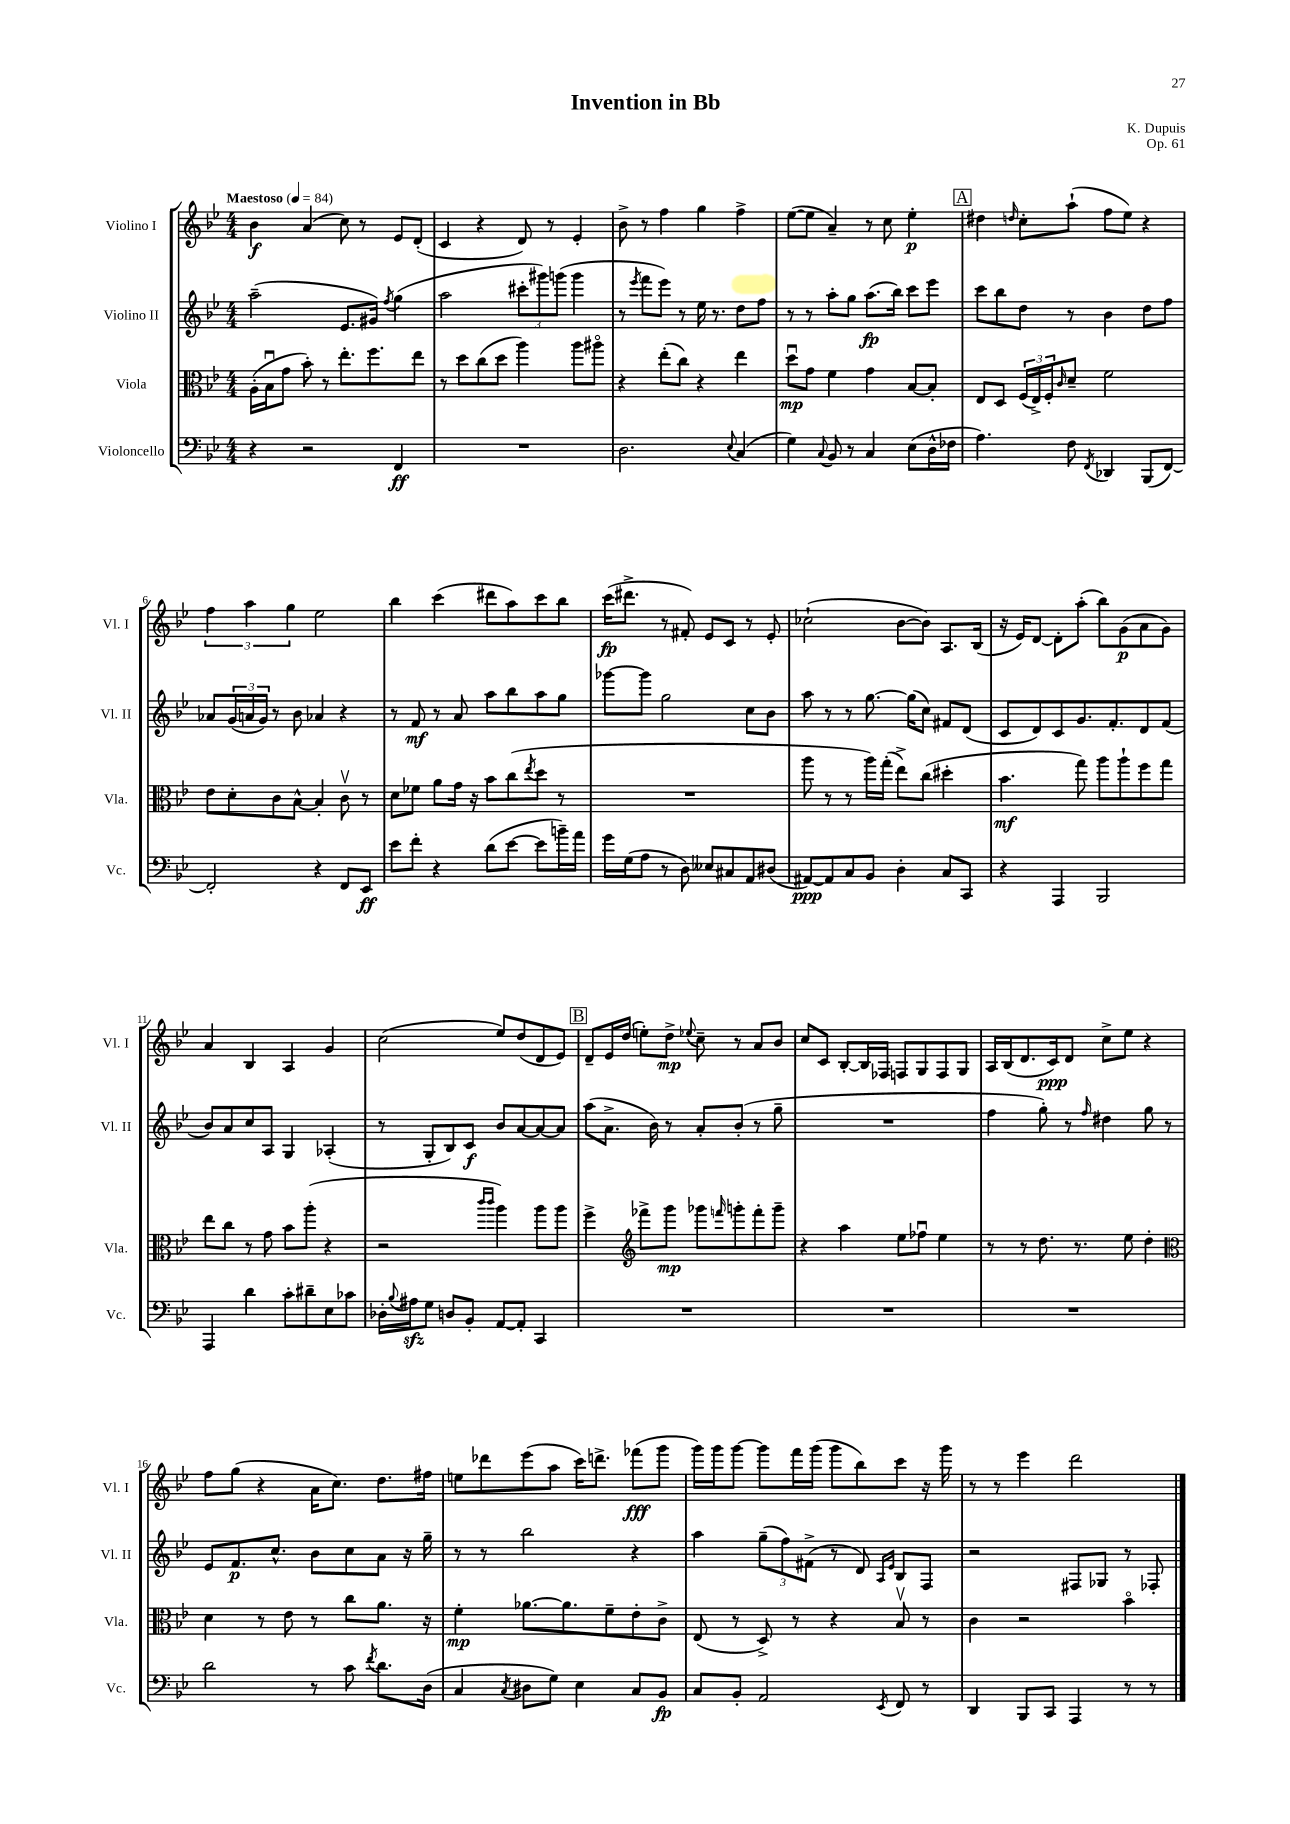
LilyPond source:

\header { title = "Invention in Bb" composer = "K. Dupuis" opus = "Op. 61" }
<<
\new StaffGroup <<
\new Staff = "s0" \with { instrumentName = "Violino I" shortInstrumentName = "Vl. I" } {
    \clef treble \key bes \major \numericTimeSignature \time 4/4 \tempo "Maestoso" 4 = 84
    bes'4\f a'4( c''8) r8 ees'8 d'8-.( |
    c'4 r4 d'8) r8 ees'4-. |
    bes'8-> r8 f''4 g''4 f''4-> |
    ees''8~( ees''8 a'4--) r8 c''8 ees''4-.\p |
    \mark \markup { \box "A" } dis''4 \grace { d''16 } c''8-. a''8-!( f''8 ees''8) r4 |
    \tuplet 3/2 { f''4 a''4 g''4 } ees''2 |
    bes''4 c'''4( dis'''8 a''8) c'''8 bes''8 |
    c'''16\fp( dis'''8.-> r8 fis'8-.) ees'8 c'8 r8 ees'8-. |
    ces''2-!( bes'8~ bes'8) a8. bes16( |
    r16 ees'16) d'8~ d'8-. a''8-.( bes''8) g'8\p( a'8 g'8) |
    a'4 bes4 a4 g'4 |
    c''2( ees''8) d''8( d'8 ees'8) |
    \mark \markup { \box "B" } d'8-- ees'16 d''16( e''8-.) d''8->\mp \appoggiatura { ees''8 } c''8-- r8 a'8 bes'8 |
    c''8 c'8 bes8~-. bes16 fes16 f8 g8 f8 g8 |
    a16 bes16( d'8. c'16\ppp) d'8 c''8-> ees''8 r4 |
    f''8 g''8( r4 a'16 c''8.) d''8. fis''16 |
    e''8 des'''8 ees'''8( a''8 c'''16) d'''8.-> fes'''8\fff( g'''8 |
    g'''16) g'''16 g'''8~ g'''8 f'''16 g'''16( g'''8 bes''8) c'''8 r16 g'''16 |
    r8 r8 ees'''4 d'''2 \bar "|." |
}
\new Staff = "s1" \with { instrumentName = "Violino II" shortInstrumentName = "Vl. II" } {
    \clef treble \key bes \major \numericTimeSignature \time 4/4
    a''2--( ees'8. gis'16) \acciaccatura { f''8 } g''4( |
    a''2 \tuplet 3/2 { cis'''8-. gis'''8) g'''8( } g'''4 |
    r8 \acciaccatura { ees'''8 } f'''8 ees'''8) r8 ees''16 r8. d''8 f''8 |
    r8 r8 a''8-. g''8 a''8.\fp( bes''16) c'''8 ees'''8 |
    \mark \markup { \box "A" } c'''8 bes''8 d''8 r8 bes'4 d''8 f''8 |
    aes'8 \tuplet 3/2 { g'16( a'16 g'16) } r8 bes'8 aes'4 r4 |
    r8 f'8\mf r8 a'8 a''8 bes''8 a''8 g''8 |
    ges'''8~ ges'''8 g''2 c''8 bes'8 |
    a''8 r8 r8 g''8.~ g''16( c''8) fis'8 d'8( |
    c'8 d'8) c'8 g'8. f'8.-. d'8 f'8( |
    bes'8) a'8 c''8 a8 g4 aes4-.( |
    r8 g8-. bes8) c'8\f bes'8 a'8~ a'8~ a'8 |
    \mark \markup { \box "B" } a''8( a'8.-> bes'16) r8 a'8-. bes'8-.( r8 g''8-- |
    R1 |
    f''4 g''8-.) r8 \grace { f''16 } dis''4 g''8 r8 |
    ees'8 f'8.\p c''8.-^ bes'8 c''8 a'8 r16 g''16-- |
    r8 r8 bes''2 r4 |
    a''4 \tuplet 3/2 { g''8--( f''8) fis'8->( } r8 d'8) \grace { a16 ees'16 } bes8 f8 |
    r2 fis8 ges8 r8 fes8-. \bar "|." |
}
\new Staff = "s2" \with { instrumentName = "Viola" shortInstrumentName = "Vla." } {
    \clef alto \key bes \major \numericTimeSignature \time 4/4
    a16-.( bes16\downbow g'8 bes'8-.) r8 ees''8.-. f''8. ees''8 |
    r8 d''8 c''8( d''8 a''4) a''8 ais''8\flageolet |
    r4 ees''8-.( c''8) r4 ees''4 |
    d''8\downbow\mp g'8 f'4 g'4 bes8~ bes8-. |
    \mark \markup { \box "A" } ees8 d8 \tuplet 3/2 { f16( ees16->) f16-. } \grace { c'16 } d'8-- f'2 |
    ees'8 d'8-. c'8 bes8~-^ bes4-. c'8\upbow r8 |
    d'8 fes'8 a'8 g'16 r16 bes'8 c''8( \acciaccatura { ees''8 } d''8 r8 |
    R1 |
    a''8 r8 r8 a''16) g''16-.( ees''8->) c''8( dis''4-. |
    bes'4.\mf g''8) a''8 a''8-! f''8 g''8 |
    ees''8 c''8 r8 g'8 bes'8 a''8-.( r4 |
    r2 \grace { c'''16 c'''16 } a''4) a''8 a''8 |
    \mark \markup { \box "B" } f''4-> \clef treble fes'''8-> g'''8\mp ges'''8 \grace { f'''16 } g'''8-. f'''8-. g'''8-- |
    r4 a''4 ees''8 fes''8\downbow ees''4 |
    r8 r8 d''8. r8. ees''8 d''4-. |
    \clef alto d'4 r8 ees'8 r8 c''8 a'8. r16 |
    f'4-.\mp aes'8.~ aes'8. f'8-- ees'8-. c'8-> |
    ees8( r8 d8->) r8 r4 bes8\upbow r8 |
    c'4 r2 bes'4\flageolet \bar "|." |
}
\new Staff = "s3" \with { instrumentName = "Violoncello" shortInstrumentName = "Vc." } {
    \clef bass \key bes \major \numericTimeSignature \time 4/4
    r4 r2 f,4\ff |
    R1 |
    d2. \appoggiatura { ees8 } c4( |
    g4) \appoggiatura { c8 } bes,8 r8 c4 ees8( d16-^ fes16 |
    \mark \markup { \box "A" } a4.) f8 \acciaccatura { f,8 } des,4 bes,,8( f,8~) |
    f,2-. r4 f,8 ees,8\ff |
    ees'8 f'8-. r4 d'8( ees'8~ ees'8 b'16--) a'16 |
    g'16 g16( a8 r8 d8) eeses8 cis8 a,8 dis8( |
    ais,8~\ppp) ais,8 c8 bes,8 d4-. c8 c,8 |
    r4 a,,4 bes,,2 |
    a,,4 d'4 c'8-. dis'8-- ees8 ces'8 |
    des16-. \appoggiatura { bes8 } ais16\sfz g8 d8 bes,8-. a,8~ a,8-. c,4 |
    \mark \markup { \box "B" } R1 |
    R1 |
    R1 |
    d'2 r8 c'8 \acciaccatura { f'8 } d'8. d16( |
    c4 \acciaccatura { c8 } dis8 g8) ees4 c8 bes,8\fp |
    c8 bes,8-. a,2 \acciaccatura { ees,8 } f,8 r8 |
    d,4 bes,,8 c,8 a,,4 r8 r8 \bar "|." |
}
>>
>>
